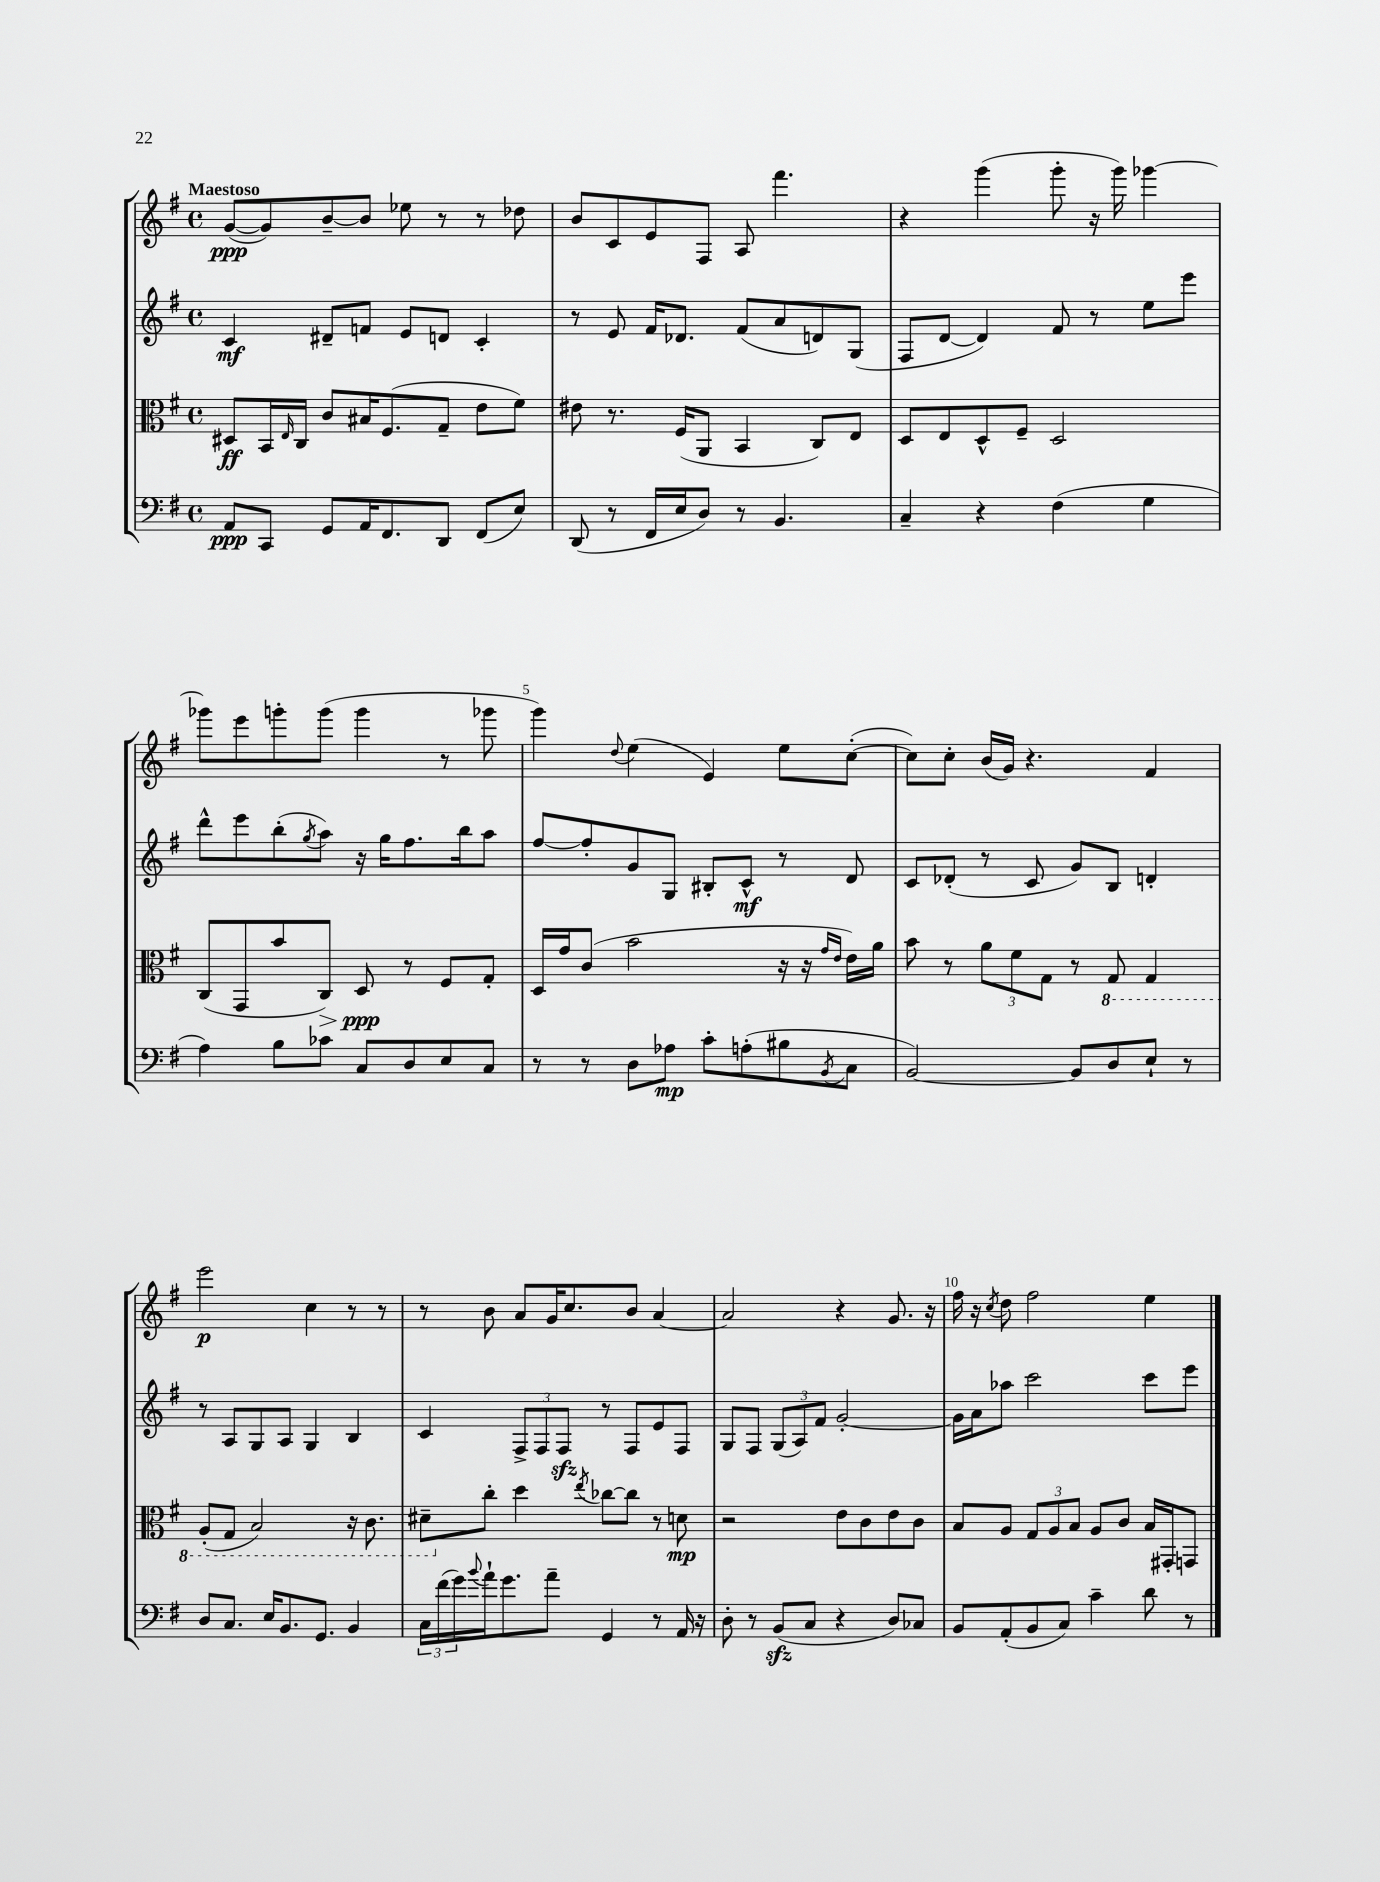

**kern	**dynam	**kern	**dynam	**kern	**dynam	**kern	**dynam
*part4	*part4	*part3	*part3	*part2	*part2	*part1	*part1
*staff4	*staff4	*staff3	*staff3	*staff2	*staff2	*staff1	*staff1
*clefF4	*	*clefC3	*	*clefG2	*	*clefG2	*
*k[f#]	*	*k[f#]	*	*k[f#]	*	*k[f#]	*
*M4/4	*	*M4/4	*	*M4/4	*	*M4/4	*
*met(c)	*	*met(c)	*	*met(c)	*	*met(c)	*
=1	=1	=1	=1	=1	=1	=1	=1
!	!	!	!	!	!	!LO:TX:a:B:t=Maestoso	!
8AA/L	ppp	8D#X/L	ff	4c/	mf	([8g/L	ppp
8CC/J	.	16BB/L	.	.	.	8g/])	.
.	.	16qqE/	.	.	.	.	.
.	.	16C/JJ	.	.	.	.	.
8GG/L	.	8c/L	.	8d#X~/L	.	[8b~/	.
16AA/K	.	16B#X/K	.	8fn/J	.	8b/J]	.
8.FF#/	.	(8.F#/	.	.	.	.	.
.	.	.	.	8e/L	.	8ee-X\	.
8DD/J	.	8G~/J	.	8dn/J	.	8r	.
(8FF#/L	.	8e\L	.	4c'/	.	8r	.
8E/J)	.	8f#\J)	.	.	.	8dd-X\	.
=2	=2	=2	=2	=2	=2	=2	=2
(8DD/	.	8e#X\	.	8r	.	8b/L	.
8r	.	8.r	.	8e/	.	8c/	.
16FF#/LL	.	.	.	16f#/KL	.	8e/	.
16E/J	.	(16F#/KL	.	8.d-X/J	.	.	.
8D/J)	.	8AA/J	.	.	.	8F#/J	.
8r	.	4BB/	.	(8f#/L	.	8A/	.
4.BB/	.	.	.	8a/	.	4.fff#\	.
.	.	8C/L)	.	8dn/)	.	.	.
.	.	8E/J	.	(8G/J	.	.	.
=3	=3	=3	=3	=3	=3	=3	=3
4C~/	.	8D/L	.	8F#/L	.	4r	.
.	.	8E/	.	[8d/J	.	.	.
4r	.	8D^^/	.	4d/])	.	(4ggg\	.
.	.	8F#~/J	.	.	.	.	.
(4F#\	.	2D/	.	8f#/	.	8ggg'\	.
.	.	.	.	8r	.	16r	.
.	.	.	.	.	.	16ggg\)	.
4G\	.	.	.	8ee\L	.	[4ggg-X\	.
.	.	.	.	8eee\J	.	.	.
!!LO:LB:g=z
=4	=4	=4	=4	=4	=4	=4	=4
4A\)	.	(8C/L	.	8ddd^^\L	.	8ggg-X\L]	.
.	.	8GG/	.	8eee\	.	8eee\	.
8B\L	.	8b/	.	(8bb'\	.	8gggn'\	.
.	.	.	.	8qgg/	.	.	.
!	!	!	!LO:HP:b	!	!	!	!
8c-X\J	.	8C/J)	>	8aa\J)	.	(8ggg\J	.
8C/L	.	8D/	ppp	16r	.	4ggg\	.
.	.	.	.	16gg\KL	.	.	.
8D/	.	8r	]	8.ff#\	.	.	.
8E/	.	8F#/L	.	.	.	8r	.
.	.	.	.	16bb\k	.	.	.
8C/J	.	8G'/J	.	8aa\J	.	8ggg-X\	.
=5	=5	=5	=5	=5	=5	=5	=5
8r	.	16D/LL	.	[8ff#/L	.	4ggg\)	.
.	.	16g/J	.	.	.	.	.
8r	.	(8c/J	.	8ff#'/]	.	.	.
.	.	.	.	.	.	8qqdd/	.
8D\L	.	2b\	.	8g/	.	(4ee\	.
8A-X\J	mp	.	.	8G/J	.	.	.
8c'\L	.	.	.	8B#X'/L	.	4e/)	.
(8An'\	.	.	.	8c^^/J	mf	.	.
8B#X\	.	16r	.	8r	.	8ee\L	.
.	.	16r	.	.	.	.	.
.	.	16qqg/LL	.	.	.	.	.
8qBB/	.	16qqe/JJ	.	.	.	.	.
8C\J	.	16e\LL)	.	8d/	.	([8cc'\J	.
.	.	16a\JJ	.	.	.	.	.
=6	=6	=6	=6	=6	=6	=6	=6
[2BB/)	.	8b\	.	8c/L	.	8cc\L])	.
.	.	8r	.	(8d-X'/J	.	8cc'\J	.
.	.	12a\L	.	8r	.	(16b/LL	.
.	.	.	.	.	.	16g/JJ)	.
.	.	12f#\	.	.	.	.	.
.	.	.	.	8c/	.	4.r	.
.	.	12G\J	.	.	.	.	.
8BB/L]	.	8r	.	8g/L)	.	.	.
*	*	*8ba	*	*	*	*	*
8D/	.	8GG/	.	8B/J	.	.	.
8E`/J	.	4GG/	.	4dn'/	.	4f#/	.
8r	.	.	.	.	.	.	.
!!LO:LB:g=z
=7	=7	=7	=7	=7	=7	=7	=7
8D/L	.	(8AA'/L	.	8r	.	2eee\	p
8.C/J	.	8GG/J	.	8A/L	.	.	.
.	.	2BB/)	.	8G/	.	.	.
16E/KL	.	.	.	.	.	.	.
8.BB/	.	.	.	8A/J	.	.	.
.	.	.	.	4G/	.	4cc\	.
8.GG/J	.	.	.	.	.	.	.
4BB/	.	16r	.	4B/	.	8r	.
.	.	8.C\	.	.	.	.	.
.	.	.	.	.	.	8r	.
=8	=8	=8	=8	=8	=8	=8	=8
24C\LL	.	8D#X~\L	.	4c/	.	8r	.
(24f#\	.	.	.	.	.	.	.
24g\)	.	.	.	.	.	.	.
8qqb/	.	.	.	.	.	.	.
*	*	*X8ba	*	*	*	*	*
16a`\J	.	8cc'\J	.	.	.	8b\	.
8.g\	.	.	.	.	.	.	.
.	.	4dd\	.	12F#^/L	.	8a/L	.
.	.	.	.	12F#/	.	.	.
8a~\J	.	.	.	.	.	16g/K	.
.	.	.	.	12F#zz/J	.	.	.
.	.	.	.	.	.	8.cc/	.
.	.	8qee/	.	.	.	.	.
4GG/	.	[8cc-X\L	.	8r	.	.	.
.	.	8cc-\J]	.	8F#/L	.	8b/J	.
8r	.	8r	.	8e/	.	[4a/	.
16AA/	.	8dn\	mp	8F#/J	.	.	.
16r	.	.	.	.	.	.	.
=9	=9	=9	=9	=9	=9	=9	=9
8D'\	.	2r	.	8G/L	.	2a/]	.
8r	.	.	.	8F#/J	.	.	.
(8BBzz/L	.	.	.	(12G/L	.	.	.
.	.	.	.	12A/)	.	.	.
8C/J	.	.	.	.	.	.	.
.	.	.	.	12f#/J	.	.	.
4r	.	8e\L	.	[2g'/	.	4r	.
.	.	8c\	.	.	.	.	.
8D/L)	.	8e\	.	.	.	8.g/	.
8C-X/J	.	8c\J	.	.	.	.	.
.	.	.	.	.	.	16r	.
=10	=10	=10	=10	=10	=10	=10	=10
8BB/L	.	8B/L	.	16g\LL]	.	16ff#\	.
.	.	.	.	16a\J	.	16r	.
.	.	.	.	.	.	8qcc/	.
(8AA'/	.	8A/J	.	8aa-X\J	.	8dd\	.
8BB/	.	12G/L	.	2ccc\	.	2ff#\	.
.	.	12A/	.	.	.	.	.
8C/J)	.	.	.	.	.	.	.
.	.	12B/J	.	.	.	.	.
4c~\	.	8A/L	.	.	.	.	.
.	.	8c/J	.	.	.	.	.
8d\	.	16B/LL	.	8ccc\L	.	4ee\	.
.	.	16GG#X'/J	.	.	.	.	.
8r	.	8GGn/J	.	8eee\J	.	.	.
==	==	==	==	==	==	==	==
*-	*-	*-	*-	*-	*-	*-	*-
